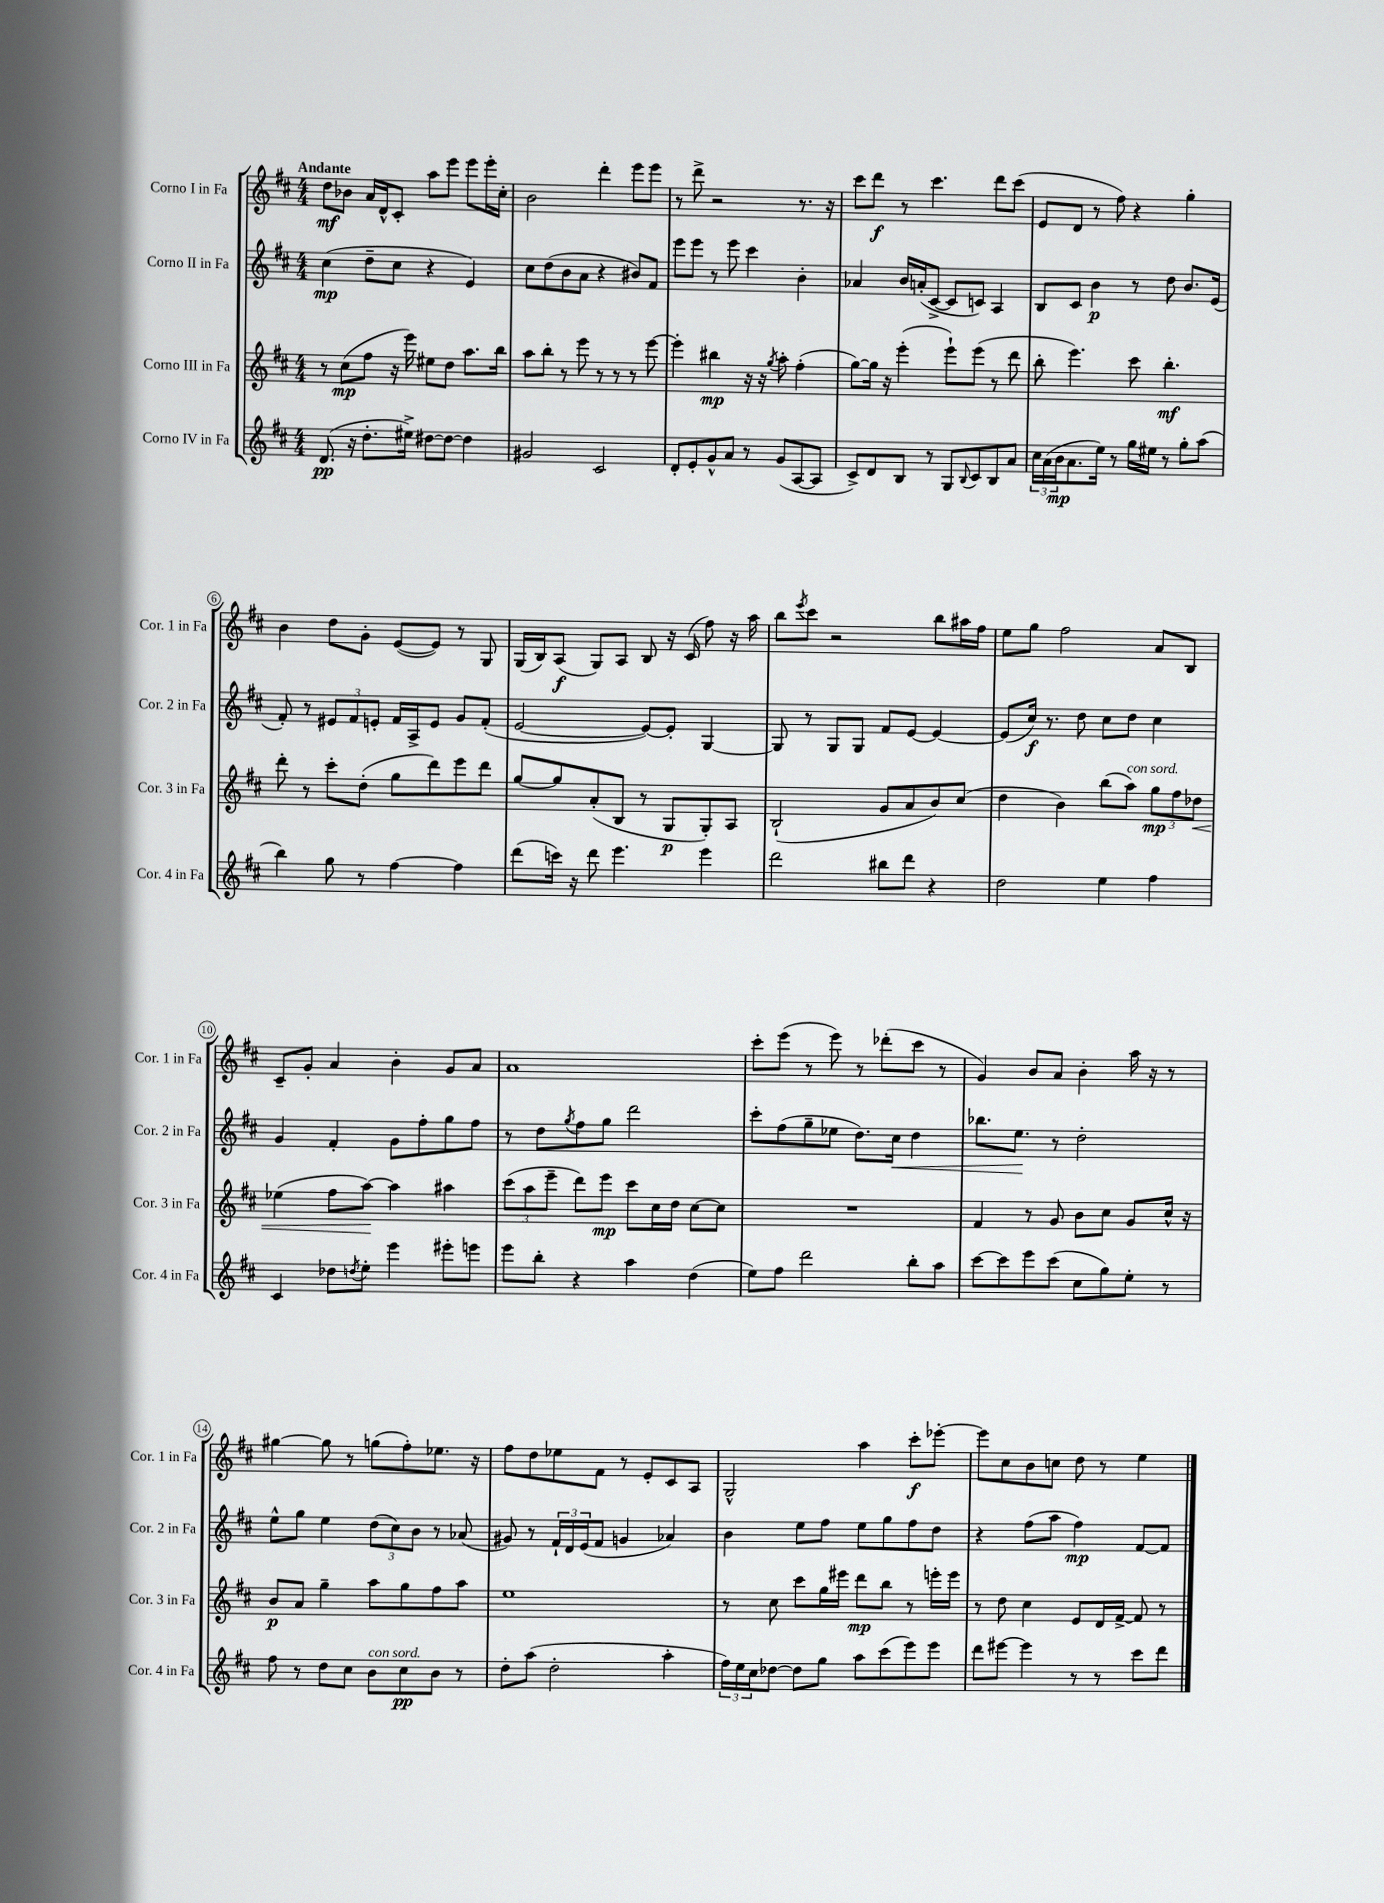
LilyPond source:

<<
\new StaffGroup <<
\new Staff = "s0" \with { instrumentName = "Corno I in Fa" shortInstrumentName = "Cor. 1 in Fa" } {
    \clef treble \key d \major \numericTimeSignature \time 4/4 \tempo "Andante"
    d''8\mf bes'8 a'16 d'16-^ cis'8-. a''8 e'''8 e'''8 e'''16-. cis''16-. |
    b'2 d'''4-. e'''8 e'''8 |
    r8 d'''8-> r2 r8. r16 |
    cis'''8 d'''8\f r8 cis'''4. d'''8 cis'''8( |
    e'8 d'8 r8 fis''8) r4 g''4-. |
    b'4 d''8 g'8-. e'8~( e'8) r8 g8 |
    g16( b16) a8\f( g8) a8 b8 r16 cis'16( fis''8) r16 a''16 |
    b''8 \acciaccatura { e'''8 } cis'''8 r2 b''8 ais''16 fis''16 |
    e''8 g''8 fis''2 a'8 b8 |
    cis'8-- g'8-. a'4 b'4-. g'8 a'8 |
    a'1 |
    cis'''8-. e'''8( r8 e'''8) r8 des'''8-.( cis'''8 r8 |
    g'4) b'8 a'8 b'4-. a''16 r16 r8 |
    gis''4~ gis''8 r8 g''8( fis''8-.) ees''8. r16 |
    fis''8 d''8 ees''8 fis'8 r8 e'8-. cis'8 a8 |
    g2-^ a''4 cis'''8-.\f ees'''8~-. |
    ees'''8 cis''8 b'8 c''8 d''8 r8 e''4 \bar "|." |
}
\new Staff = "s1" \with { instrumentName = "Corno II in Fa" shortInstrumentName = "Cor. 2 in Fa" } {
    \clef treble \key d \major \numericTimeSignature \time 4/4
    cis''4\mp( d''8-- cis''8 r4 e'4) |
    cis''8 d''8( b'8 a'8 r4 bis'8) fis'8 |
    e'''8 e'''8 r8 e'''8 cis'''4 b'4-. |
    aes'4 b'16 a'16-.( cis'8~-> cis'8 c'8) a4 |
    b8 cis'8 b'4\p r8 d''8 b'8. e'16( |
    fis'8-.) r8 \tuplet 3/2 { eis'8 fis'8 e'8-. } fis'16 a16-> e'8 g'8 fis'8-.( |
    e'2~ e'8~) e'8-. g4~ |
    g8 r8 g8 g8 fis'8 e'8~ e'4~ |
    e'8( cis''16\f) r8. d''8 cis''8 d''8 cis''4 |
    g'4 fis'4-. g'8 fis''8-. g''8 fis''8 |
    r8 d''8 \acciaccatura { g''8 } fis''8 g''8 d'''2 |
    cis'''8-. fis''8( g''8-- ees''8 d''8.) cis''16\< d''4 |
    bes''8. e''8.\! r8 d''2-. |
    e''8-^ g''8 e''4 \tuplet 3/2 { d''8( cis''8) b'8 } r8 aes'8( |
    gis'8) r8 \tuplet 3/2 { fis'16-! d'16 e'16( } fis'8 g'4 aes'4) |
    b'4 e''8 fis''8 e''8 g''8 fis''8 d''8 |
    r4 fis''8( a''8 fis''4\mp) fis'8~ fis'8 \bar "|." |
}
\new Staff = "s2" \with { instrumentName = "Corno III in Fa" shortInstrumentName = "Cor. 3 in Fa" } {
    \clef treble \key d \major \numericTimeSignature \time 4/4
    r8 cis''8\mp( fis''8 r16 e'''16) eis''8 d''8 a''8. b''16 |
    a''8 b''8-. r8 e'''8 r8 r8 r8 e'''8~ |
    e'''4-. bis''4\mp r16 r16 \acciaccatura { g''8 } a''8-. fis''4-.( |
    g''8~) g''16 r16 e'''4-.( e'''8-!) e'''8( r8 d'''8 |
    b''8-. e'''4.) cis'''8 b''4.-.\mf |
    d'''8-. r8 cis'''8-. d''8-.( g''8 d'''8) e'''8 d'''8 |
    g''8~ g''8 a'8-.( b8 r8 g8\p g8-.) a8 |
    b2-!( g'8 a'8 b'8) cis''8( |
    d''4 b'4) b''8( a''8^\markup { \italic "con sord." }) \tuplet 3/2 { g''8\mp fis''8 des''8\< } |
    ees''4( fis''8 a''8~\!) a''4 ais''4 |
    \tuplet 3/2 { cis'''8( a''8 e'''8-- } d'''8) e'''8\mp cis'''8 cis''16 d''16 cis''8~ cis''8 |
    R1 |
    fis'4 r8 g'8 b'8 cis''8 g'8 cis''16-^ r16 |
    b'8\p a'8 g''4-- a''8 g''8 fis''8 a''8 |
    e''1 |
    r8 cis''8 cis'''8 g''16 eis'''16 d'''8\mp b''8 r8 e'''16-. e'''16 |
    r8 d''8 cis''4 e'8 d'16 fis'16~-> fis'8 r8 \bar "|." |
}
\new Staff = "s3" \with { instrumentName = "Corno IV in Fa" shortInstrumentName = "Cor. 4 in Fa" } {
    \clef treble \key d \major \numericTimeSignature \time 4/4
    d'8.\pp( r16 d''8.-. eis''16->) dis''8~ dis''8~ dis''4 |
    gis'2 cis'2 |
    d'8-. e'8-. g'8-^ a'8 r8 g'8( a8~ a8 |
    cis'8->) d'8 b8 r8 g8 \appoggiatura { b8 } cis'8 b8 a'8 |
    \tuplet 3/2 { cis''16 a'16( b'16\mp } a'8. e''16) r8 g''16 eis''16 r8 g''8-. a''8( |
    b''4) g''8 r8 fis''4~ fis''4 |
    d'''8( c'''16) r16 d'''8 e'''4. e'''4 |
    d'''2 bis''8 d'''8 r4 |
    d''2 e''4 fis''4 |
    cis'4 des''8 \acciaccatura { d''8 } e''8-. e'''4 eis'''8-. e'''8 |
    e'''8 b''8-. r4 a''4 d''4( |
    e''8) fis''8 d'''2 b''8-. a''8 |
    cis'''8~ cis'''8 e'''8 cis'''8( cis''8 g''8) e''8-. r8 |
    fis''8 r8 d''8 cis''8 b'8^\markup { \italic "con sord." } cis''8\pp b'8 r8 |
    d''8-. a''8( d''2-. a''4-. |
    \tuplet 3/2 { fis''16) e''16 cis''16 } des''8~ des''8 g''8 a''8 cis'''8( e'''8) e'''8 |
    d'''8 eis'''8~ eis'''4 r8 r8 cis'''8 d'''8 \bar "|." |
}
>>
>>
\layout { \context { \Score \override BarNumber.stencil = #(make-stencil-circler 0.1 0.3 ly:text-interface::print) } }
